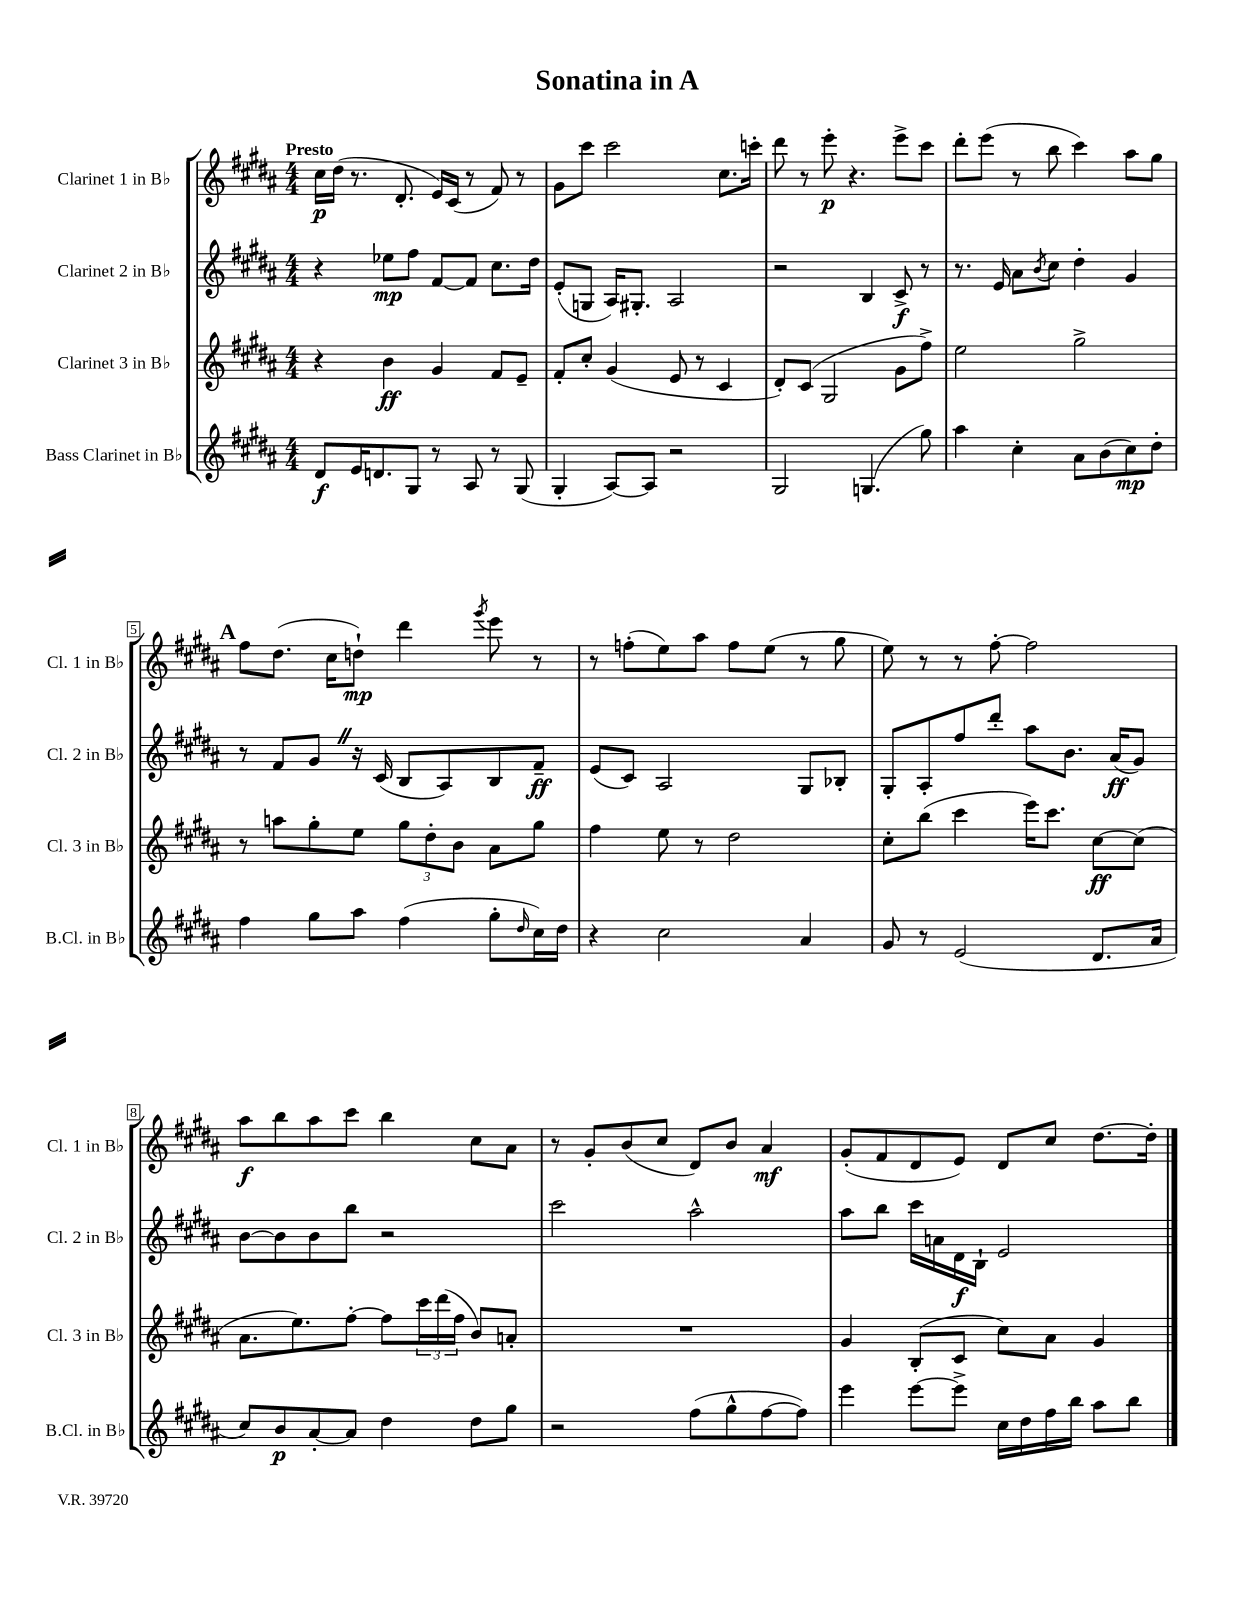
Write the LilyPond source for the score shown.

\header { title = "Sonatina in A" }
<<
\new StaffGroup <<
\new Staff = "s0" \with { instrumentName = "Clarinet 1 in Bb" shortInstrumentName = "Cl. 1 in Bb" } {
    \clef treble \key b \major \numericTimeSignature \time 4/4 \tempo "Presto"
    cis''16\p dis''16( r8. dis'8.-. e'16) cis'16( r8 fis'8) r8 |
    gis'8 cis'''8 cis'''2 cis''8. c'''16-. |
    dis'''8 r8 e'''8-.\p r4. e'''8-> cis'''8 |
    dis'''8-. e'''8( r8 b''8 cis'''4) ais''8 gis''8 |
    \mark \markup { \bold "A" } fis''8 dis''8.( cis''16 d''8-!\mp) dis'''4 \acciaccatura { gis'''8 } e'''8 r8 |
    r8 f''8-.( e''8) ais''8 f''8 e''8( r8 gis''8 |
    e''8) r8 r8 fis''8~-. fis''2 |
    ais''8\f b''8 ais''8 cis'''8 b''4 cis''8 ais'8 |
    r8 gis'8-. b'8( cis''8 dis'8) b'8 ais'4\mf |
    gis'8-.( fis'8 dis'8 e'8) dis'8 cis''8 dis''8.~ dis''16-. \bar "|." |
}
\new Staff = "s1" \with { instrumentName = "Clarinet 2 in Bb" shortInstrumentName = "Cl. 2 in Bb" } {
    \clef treble \key b \major \numericTimeSignature \time 4/4
    r4 ees''8\mp fis''8 fis'8~ fis'8 cis''8. dis''16 |
    e'8-.( g8 ais16) gis8.-. ais2 |
    r2 b4 cis'8->\f r8 |
    r8. e'16 ais'8 \acciaccatura { b'8 } cis''8 dis''4-. gis'4 |
    \mark \markup { \bold "A" } r8 fis'8 gis'8 \once \override BreathingSign.text = \markup { \musicglyph "scripts.caesura.straight" } \breathe r16 cis'16( b8 ais8) b8 fis'8--\ff |
    e'8( cis'8) ais2 gis8 bes8-. |
    gis8-. ais8-. fis''8 dis'''8-. ais''8 b'8. ais'16\ff( gis'8) |
    b'8~ b'8 b'8 b''8 r2 |
    cis'''2 ais''2-^ |
    ais''8 b''8 cis'''16 a'16 dis'16\f b16-! e'2 \bar "|." |
}
\new Staff = "s2" \with { instrumentName = "Clarinet 3 in Bb" shortInstrumentName = "Cl. 3 in Bb" } {
    \clef treble \key b \major \numericTimeSignature \time 4/4
    r4 b'4\ff gis'4 fis'8 e'8-- |
    fis'8-. cis''8-. gis'4( e'8 r8 cis'4 |
    dis'8-.) cis'8( gis2 gis'8 fis''8->) |
    e''2 gis''2-> |
    \mark \markup { \bold "A" } r8 a''8 gis''8-. e''8 \tuplet 3/2 { gis''8 dis''8-. b'8 } ais'8 gis''8 |
    fis''4 e''8 r8 dis''2 |
    cis''8-. b''8( cis'''4 e'''16) cis'''8. cis''8~\ff cis''8( |
    ais'8. e''8.) fis''8~-. fis''8 \tuplet 3/2 { cis'''16 dis'''16( fis''16 } b'8) a'8-. |
    R1 |
    gis'4 b8-.( cis'8 cis''8) ais'8 gis'4 \bar "|." |
}
\new Staff = "s3" \with { instrumentName = "Bass Clarinet in Bb" shortInstrumentName = "B.Cl. in Bb" } {
    \clef treble \key b \major \numericTimeSignature \time 4/4
    dis'8\f e'16 d'8. gis8 r8 ais8 r8 gis8( |
    gis4-. ais8~) ais8 r2 |
    gis2 g4.( gis''8) |
    ais''4 cis''4-. ais'8 b'8( cis''8\mp) dis''8-. |
    \mark \markup { \bold "A" } fis''4 gis''8 ais''8 fis''4( gis''8-. \grace { dis''16 } cis''16) dis''16 |
    r4 cis''2 ais'4 |
    gis'8 r8 e'2( dis'8. ais'16 |
    cis''8) b'8\p ais'8~-. ais'8 dis''4 dis''8 gis''8 |
    r2 fis''8( gis''8-^ fis''8~ fis''8) |
    e'''4 e'''8~ e'''8-> cis''16 dis''16 fis''16 b''16 ais''8 b''8 \bar "|." |
}
>>
>>
\layout { \context { \Score \override BarNumber.stencil = #(make-stencil-boxer 0.1 0.3 ly:text-interface::print) } }
